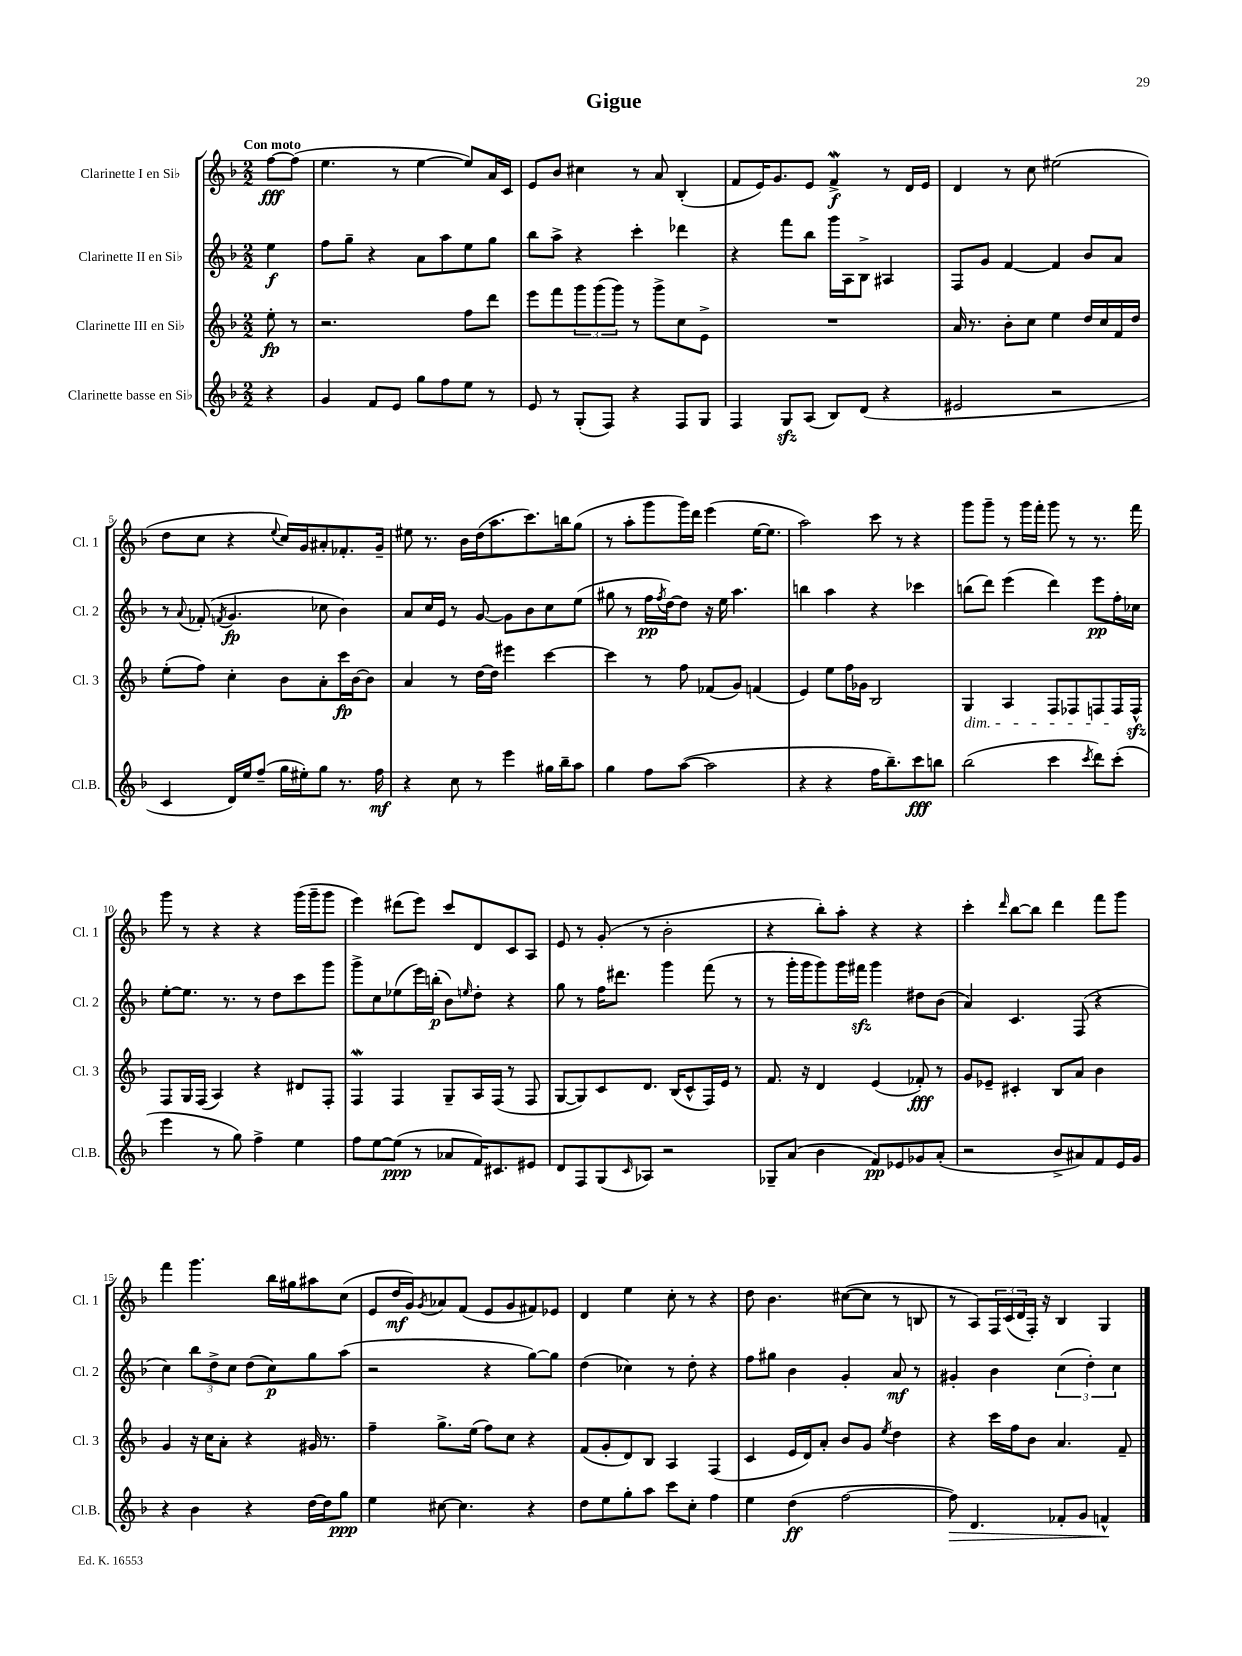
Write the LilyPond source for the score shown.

\header { title = "Gigue" }
<<
\new StaffGroup <<
\new Staff = "s0" \with { instrumentName = "Clarinette I en Sib" shortInstrumentName = "Cl. 1" } {
    \clef treble \key f \major \numericTimeSignature \time 2/2 \partial 4 \tempo "Con moto"
    f''8~\fff f''8( |
    e''4. r8 e''4~ e''8) a'16 c'16 |
    e'8 bes'8 cis''4 r8 a'8 bes4-.( |
    f'8 e'16) g'8. e'8 f'4->\mordent\f r8 d'16 e'16 |
    d'4 r8 c''8 eis''2( |
    d''8 c''8 r4 \appoggiatura { e''8 } c''16) g'16 ais'8-. fes'8.-. g'16-- |
    eis''8 r8. bes'16 d''16( a''8. c'''8.) b''16 g''8( |
    r8 a''8-. g'''8 g'''16) d'''16 e'''4( e''16~ e''8. |
    a''2) c'''8 r8 r4 |
    g'''8 g'''8-- r8 g'''16 f'''16-. g'''8 r8 r8. f'''16 |
    g'''8 r8 r4 r4 g'''16( g'''16-- g'''8 |
    e'''4) dis'''8( e'''8) c'''8 d'8 c'8 a8 |
    e'8 r8 g'8-.( r8 bes'2-. |
    r4 bes''8-.) a''8-. r4 r4 |
    c'''4-. \grace { d'''16 } bes''8~ bes''8 d'''4 f'''8 g'''8 |
    f'''4 g'''4. bes''16 gis''16 ais''8 c''8( |
    e'8 d''16\mf g'16) \acciaccatura { g'8 } aes'8 f'8( e'8 g'8 fis'8) ees'8 |
    d'4 e''4 c''8-. r8 r4 |
    d''8 bes'4. cis''8~( cis''8 r8 b8 |
    r8 a8) \tuplet 3/2 { f16 c'16( d'16 } f16-.) r16 bes4 g4 \bar "|." |
}
\new Staff = "s1" \with { instrumentName = "Clarinette II en Sib" shortInstrumentName = "Cl. 2" } {
    \clef treble \key f \major \numericTimeSignature \time 2/2 \partial 4
    e''4\f |
    f''8 g''8-- r4 a'8 a''8 e''8 g''8 |
    bes''8 a''8-> r4 c'''4-. des'''4 |
    r4 f'''8 bes''8 g'''16 a16 bes8-> ais4 |
    f8 g'8 f'4~ f'4 bes'8 a'8 |
    r8 \appoggiatura { a'8 } fes'8-.( \acciaccatura { f'8 } g'4.\fp ces''8 bes'4) |
    a'8 c''16 e'16 r8 g'8~ g'8 bes'8 c''8 e''8( |
    gis''8 r8 f''16\pp \acciaccatura { f''8 } d''16~) d''8 r16 e''16 a''4. |
    b''4 a''4 r4 ces'''4 |
    b''8( d'''8) e'''4( d'''4) e'''8\pp f''16-. ces''16 |
    e''8~-. e''8. r8. r8 d''8 c'''8 g'''8 |
    g'''8-> c''8 ees''8( e'''16) b''16-.\p( bes'8) \grace { e''16 } d''8-. r4 |
    g''8 r8 f''16 dis'''8. g'''4 f'''8( r8 |
    r8 g'''16-. g'''16 g'''8) g'''16 fis'''16\sfz g'''4 dis''8 bes'8( |
    a'4) c'4. f8( r4 |
    c''4) \tuplet 3/2 { bes''8 d''8-> c''8 } d''8( c''8\p) g''8 a''8( |
    r2 r4 g''8~) g''8 |
    d''4( ces''4) r8 d''8-. r4 |
    f''8 gis''8 bes'4 g'4-. a'8\mf r8 |
    gis'4-. bes'4 \tuplet 3/2 { c''4( d''4-.) c''4 } \bar "|." |
}
\new Staff = "s2" \with { instrumentName = "Clarinette III en Sib" shortInstrumentName = "Cl. 3" } {
    \clef treble \key f \major \numericTimeSignature \time 2/2 \partial 4
    e''8-.\fp r8 |
    r2. f''8 d'''8 |
    e'''8 f'''8 \tuplet 3/2 { g'''8 g'''8( g'''8) } r8 g'''8-> c''8 e'8-> |
    R1 |
    a'16 r8. bes'8-. c''8 e''4 d''16 c''16 f'16 d''16 |
    e''8-.( f''8) c''4-. bes'8 a'8-. c'''16\fp bes'16~ bes'8 |
    a'4 r8 d''16~ d''16 eis'''4 c'''4~ |
    c'''4 r8 f''8 fes'8( g'8) f'4( |
    e'4) e''8 f''16 ges'16 bes2 |
    g4\dim a4 f8 fes8 f8 f16\! f16-^\sfz |
    f8 g16 f16( a4) r4 dis'8 f8-. |
    f4\mordent f4 g8-- a16 f16( r8 f8 |
    g8~ g8) c'8 d'8. bes16( c'8-^ f16) e'16 r8 |
    f'8. r16 d'4 e'4( fes'8-.\fff) r8 |
    g'8 ees'8-- cis'4-. bes8 a'8 bes'4 |
    g'4 r16 c''16 a'8-. r4 gis'16 r8. |
    f''4-- g''8.-> e''16( f''8) c''8 r4 |
    f'8( g'8-. d'8) bes8 a4 f4( |
    c'4 e'16 d'16) a'8-. bes'8 g'8 \acciaccatura { e''8 } d''4 |
    r4 c'''16 f''16 bes'8 a'4. f'8-- \bar "|." |
}
\new Staff = "s3" \with { instrumentName = "Clarinette basse en Sib" shortInstrumentName = "Cl.B." } {
    \clef treble \key f \major \numericTimeSignature \time 2/2 \partial 4
    r4 |
    g'4 f'8 e'8 g''8 f''8 e''8 r8 |
    e'8 r8 g8-.( f8) r4 f8 g8 |
    f4 g8\sfz a8( bes8) d'8( r4 |
    eis'2 r2 |
    c'4 d'16) e''16 f''8--( g''16 eis''16-.) g''8 r8. f''16\mf |
    r4 c''8 r8 e'''4 gis''16 bes''16-- a''8 |
    g''4 f''8 a''8~( a''2 |
    r4 r4 f''16 bes''8.--) c'''8\fff b''8 |
    bes''2( c'''4 \acciaccatura { c'''8 } d'''8) c'''8-.( |
    e'''4 r8 g''8) f''4-> e''4 |
    f''8 e''8~ e''8\ppp( r8 aes'8 f'16) cis'8. eis'8 |
    d'8 f8 g8( \grace { c'16 } aes8) r2 |
    ges8-- a'8( bes'4 f'8\pp) ees'8 ges'8 a'8-.( |
    r2 bes'8-> ais'8) f'8 e'16 g'16 |
    r4 bes'4 r4 d''16~ d''16 g''8\ppp |
    e''4 cis''8~ cis''4. r4 |
    d''8 e''8 g''8-. a''8 c'''8 c''8-. f''4 |
    e''4 d''4\ff( f''2~ |
    f''8\>) d'4. fes'8-. g'8 f'4-^\! \bar "|." |
}
>>
>>
